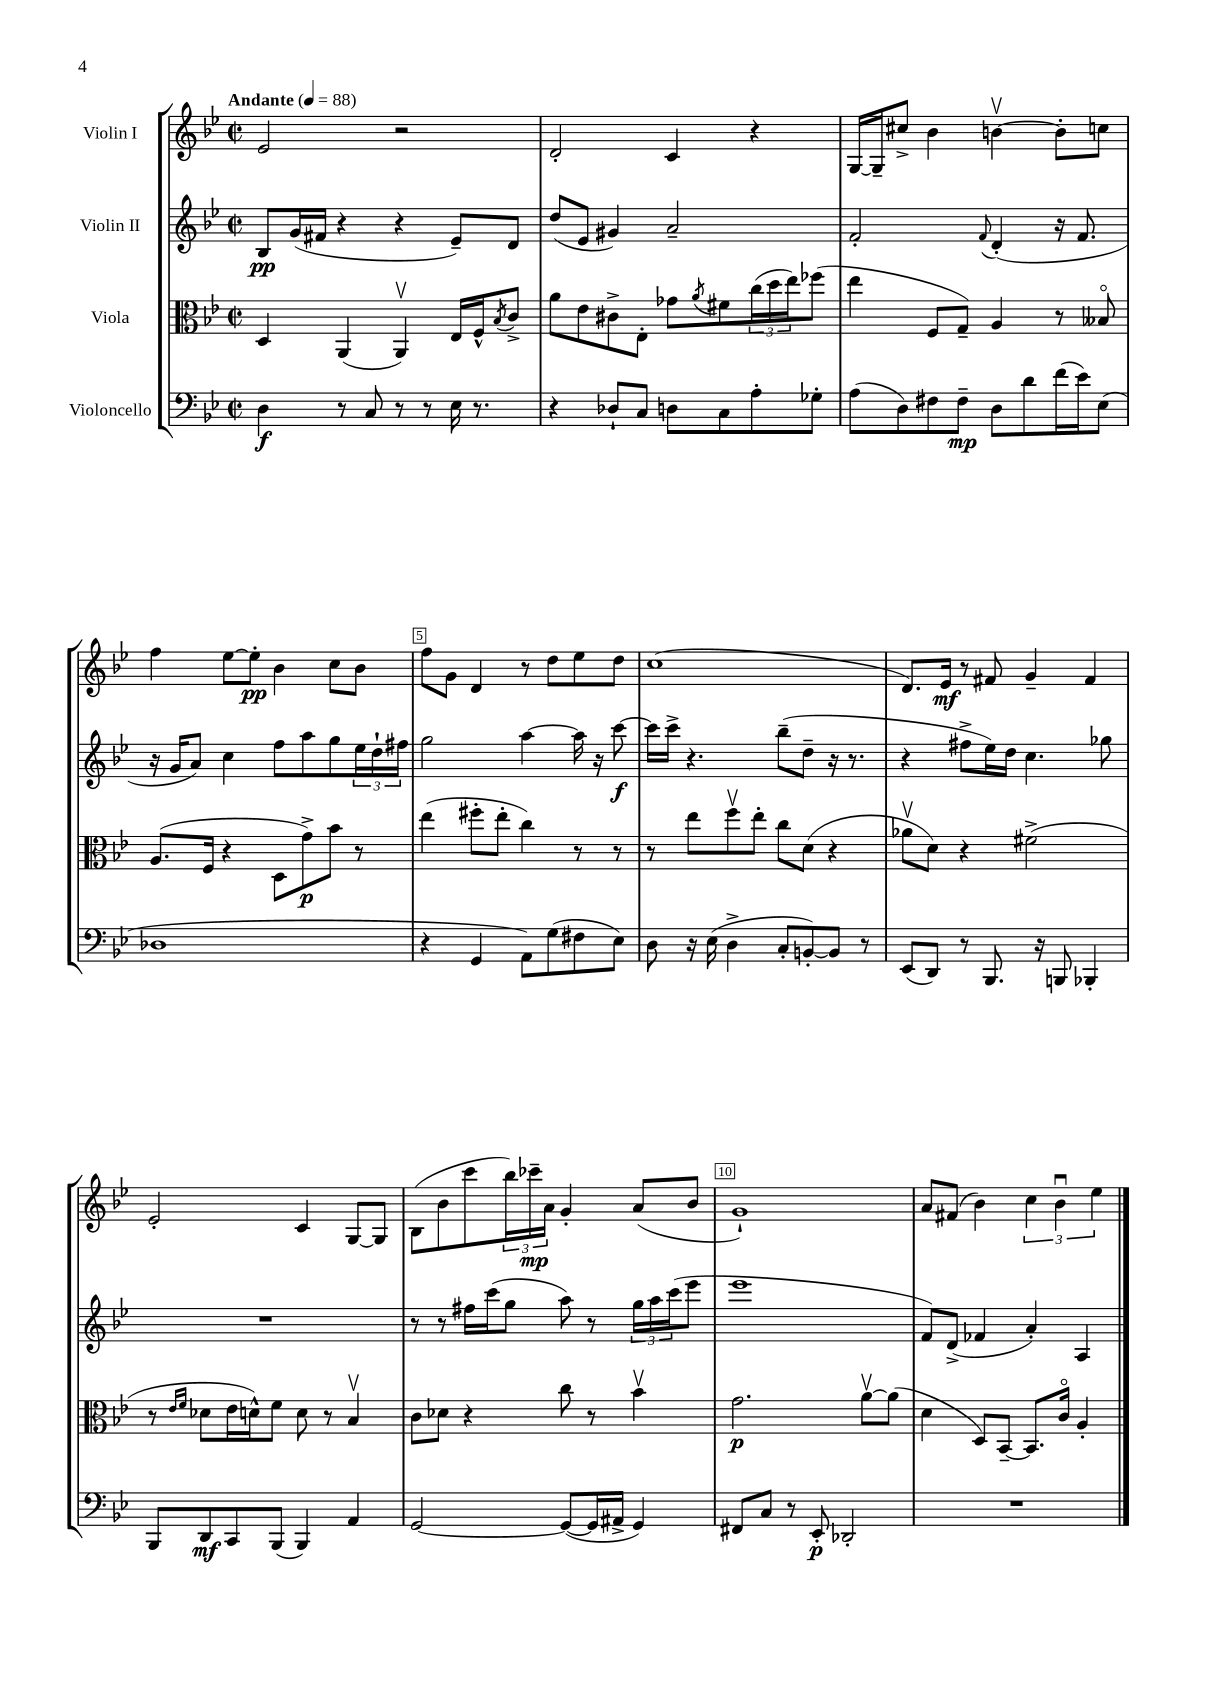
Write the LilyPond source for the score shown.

<<
\new StaffGroup <<
\new Staff = "s0" \with { instrumentName = "Violin I" } {
    \clef treble \key bes \major \defaultTimeSignature \time 2/2 \tempo "Andante" 4 = 88
    ees'2 r2 |
    d'2-. c'4 r4 |
    g16~ g16-- cis''8-> bes'4 b'4~\upbow b'8-. c''8 |
    f''4 ees''8~ ees''8-.\pp bes'4 c''8 bes'8 |
    f''8 g'8 d'4 r8 d''8 ees''8 d''8 |
    c''1( |
    d'8.) ees'16\mf r8 fis'8 g'4-- fis'4 |
    ees'2-. c'4 g8~ g8 |
    bes8( bes'8 c'''8 \tuplet 3/2 { bes''16) ces'''16--\mp a'16 } g'4-. a'8( bes'8 |
    g'1-!) |
    a'8 fis'8( bes'4) \tuplet 3/2 { c''4 bes'4\downbow ees''4 } \bar "|." |
}
\new Staff = "s1" \with { instrumentName = "Violin II" } {
    \clef treble \key bes \major \defaultTimeSignature \time 2/2
    bes8\pp g'16( fis'16 r4 r4 ees'8--) d'8 |
    d''8( ees'8 gis'4) a'2-- |
    f'2-. \appoggiatura { f'8 } d'4-.( r16 f'8. |
    r16 g'16 a'8) c''4 f''8 a''8 g''8 \tuplet 3/2 { ees''16 d''16-! fis''16 } |
    g''2 a''4~ a''16 r16 c'''8~\f |
    c'''16 c'''16-> r4. bes''8--( d''8-- r16 r8. |
    r4 fis''8-> ees''16) d''16 c''4. ges''8 |
    R1 |
    r8 r8 fis''16 c'''16( g''8 a''8) r8 \tuplet 3/2 { g''16 a''16 c'''16( } ees'''8 |
    ees'''1 |
    f'8) d'8->( fes'4 a'4-.) a4 \bar "|." |
}
\new Staff = "s2" \with { instrumentName = "Viola" } {
    \clef alto \key bes \major \defaultTimeSignature \time 2/2
    d4 a,4( a,4\upbow) ees16 f16-^ \acciaccatura { bes8 } c'8-> |
    a'8 ees'8 cis'8-> ees8-. ges'8 \acciaccatura { a'8 } fis'8 \tuplet 3/2 { c''16( d''16 ees''16) } fes''8( |
    ees''4 f8 g8--) a4 r8 beses8\flageolet |
    a8.( f16 r4 d8 g'8->\p) bes'8 r8 |
    ees''4( fis''8-. ees''8-. c''4) r8 r8 |
    r8 ees''8 f''8\upbow ees''8-. c''8 d'8( r4 |
    aes'8\upbow d'8) r4 fis'2->( |
    r8 \grace { ees'16 f'16 } des'8 ees'16 d'16-^) f'8 d'8 r8 bes4\upbow |
    c'8 des'8 r4 c''8 r8 bes'4\upbow |
    g'2.\p a'8~\upbow a'8( |
    d'4 d8) bes,8~-- bes,8. c'16\flageolet a4-. \bar "|." |
}
\new Staff = "s3" \with { instrumentName = "Violoncello" } {
    \clef bass \key bes \major \defaultTimeSignature \time 2/2
    d4\f r8 c8 r8 r8 ees16 r8. |
    r4 des8-! c8 d8 c8 a8-. ges8-. |
    a8( d8) fis8 fis8--\mp d8 d'8 f'16( ees'16) ees8( |
    des1 |
    r4 g,4 a,8) g8( fis8 ees8) |
    d8 r16 ees16( d4-> c8-. b,8~-.) b,8 r8 |
    ees,8( d,8) r8 bes,,8. r16 b,,8 bes,,4-. |
    bes,,8 d,8\mf c,8 bes,,8( bes,,4) a,4 |
    g,2~ g,8~( g,16 ais,16-> g,4) |
    fis,8 c8 r8 ees,8-.\p des,2-. |
    R1 \bar "|." |
}
>>
>>
\layout { \context { \Score \override BarNumber.break-visibility = ##(#f #t #t) barNumberVisibility = #(every-nth-bar-number-visible 5) \override BarNumber.stencil = #(make-stencil-boxer 0.1 0.3 ly:text-interface::print) } }
